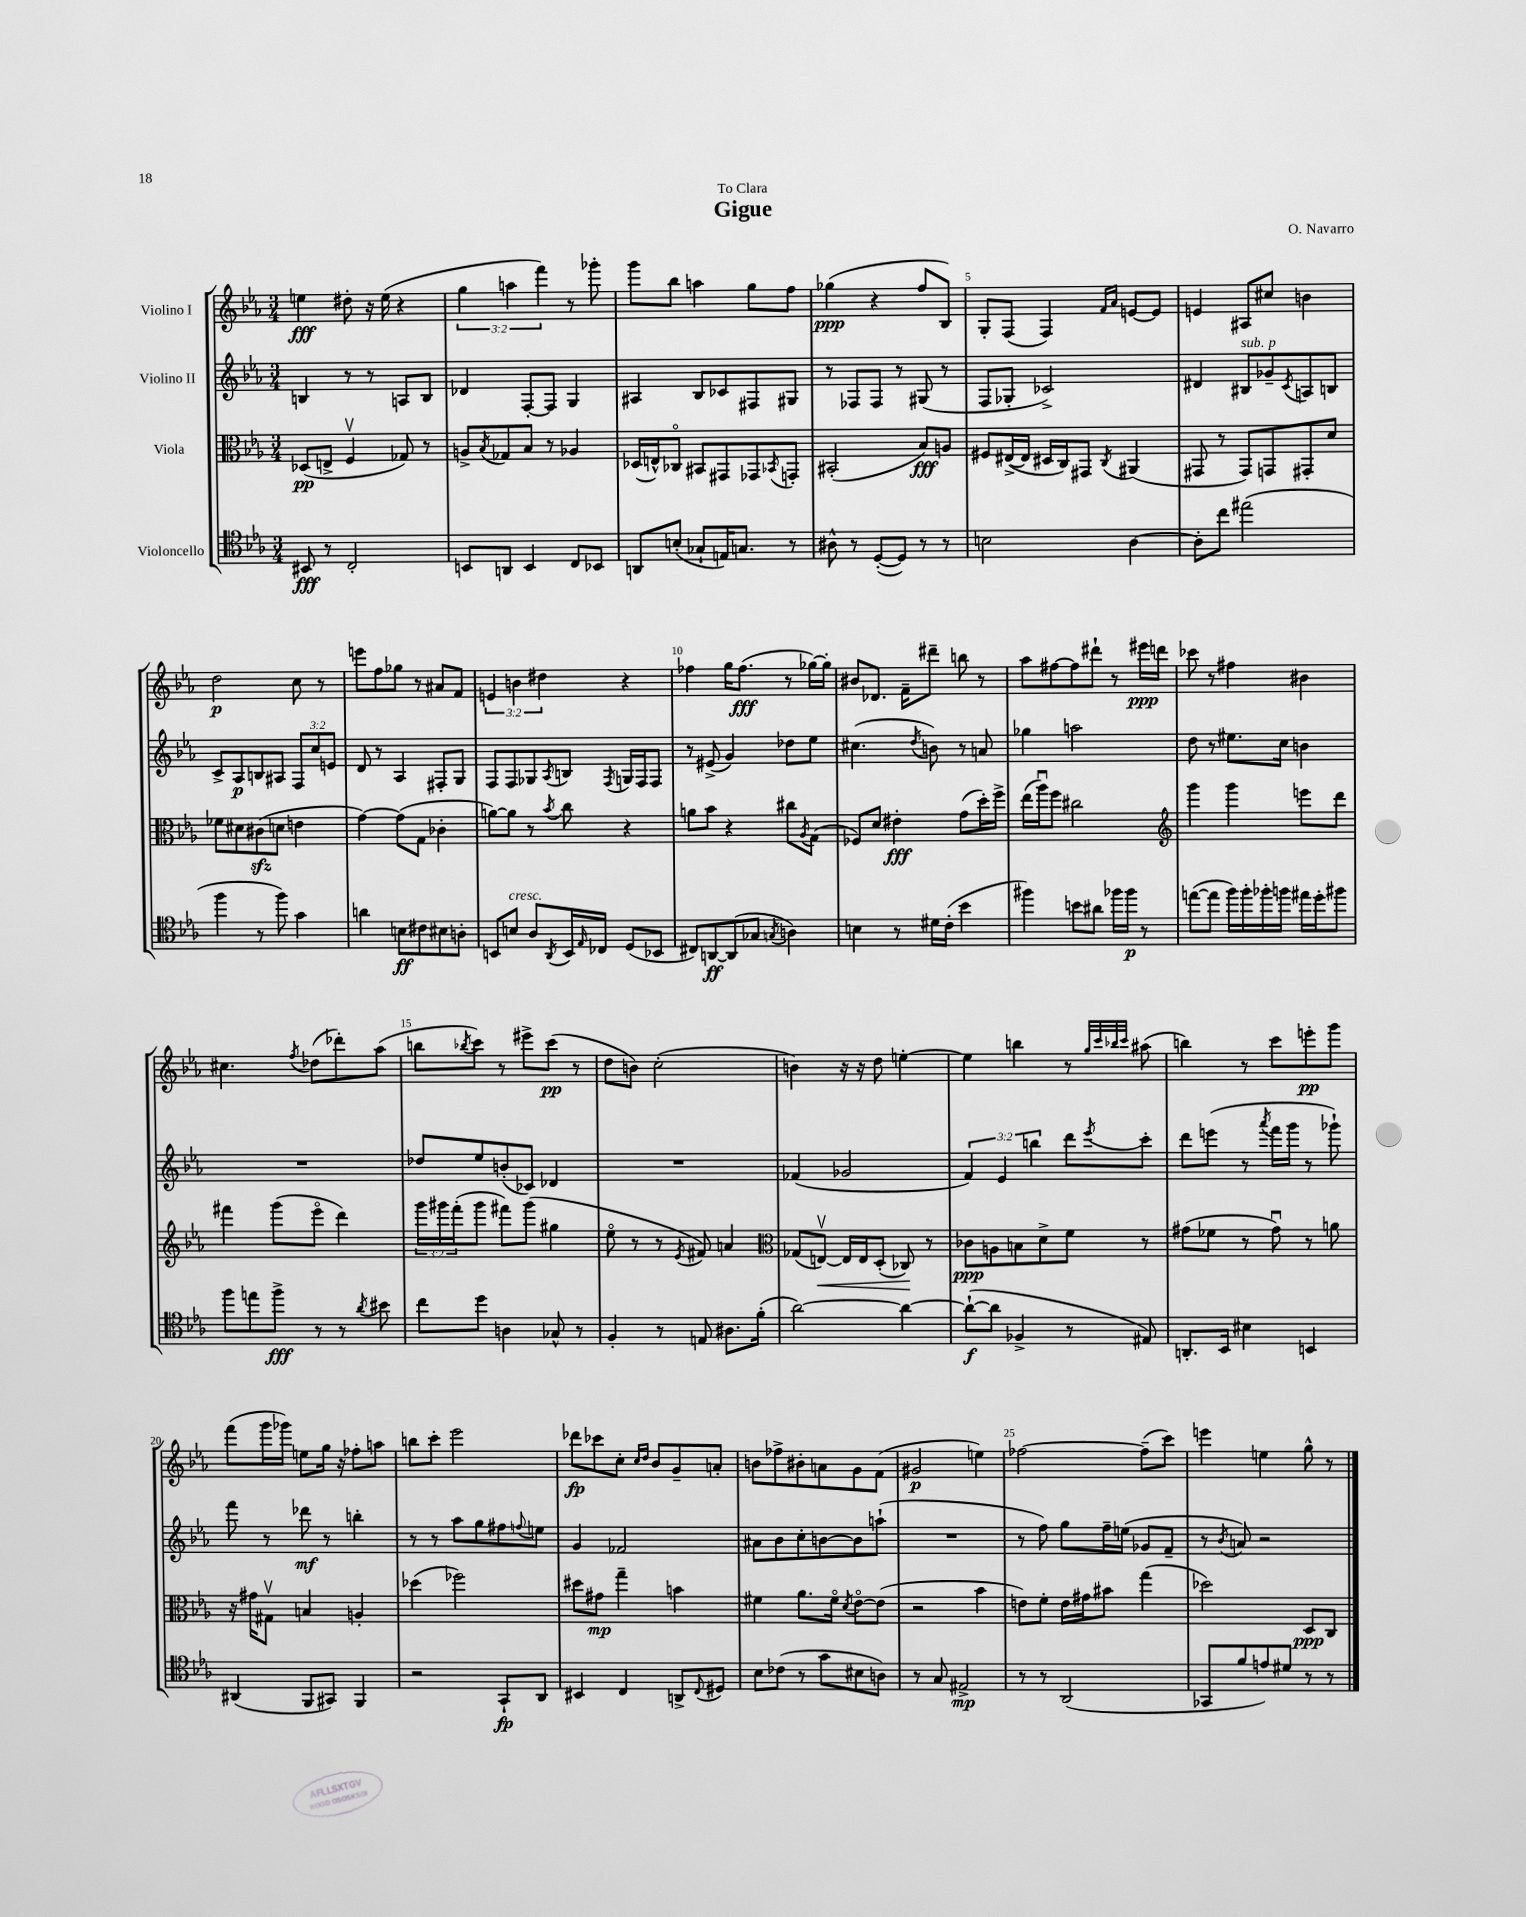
\header { title = "Gigue" composer = "O. Navarro" dedication = "To Clara" }
<<
\new StaffGroup <<
\new Staff = "s0" \with { instrumentName = "Violino I" } {
    \clef treble \key ees \major \numericTimeSignature \time 3/4 \override Staff.TupletNumber.text = #tuplet-number::calc-fraction-text
    e''4\fff dis''8-. r16 e''16( r4 |
    \tuplet 3/2 { g''4 a''4 f'''4) } r8 ges'''8-. |
    g'''8 bes''8 a''4 g''8 f''8 |
    ges''4\ppp( r4 f''8 bes8) |
    g8-. f8( f4) \grace { f'16 aes'16 } e'8~ e'8 |
    e'4 ais8 cis''8 b'4 |
    d''2\p c''8 r8 |
    e'''8 f''8 ges''8 r8 ais'8 f'8 |
    \tuplet 3/2 { e'4 b'4 dis''4 } r4 |
    fes''4 g''16 fes''8.\fff( r8 ges''16~) ges''16-. |
    bis'8 des'8. f'16-- dis'''8-- b''8 r8 |
    aes''8 fis''8~ fis''8 dis'''8-! r8 eis'''16\ppp d'''16 |
    ces'''8 r8 fis''4 bis'4 |
    cis''4. \acciaccatura { f''8 } des''8( des'''8-.) aes''8( |
    b''8 \acciaccatura { bes''8 } c'''8) r8 eis'''8-> c'''8\pp( r8 |
    d''8 b'8) c''2-.( |
    b'4) r16 r16 d''8 e''4~-. |
    e''4 b''4 r8 \grace { g''32 c'''32 bes''32 c'''32 } ais''8( |
    b''4) r8 c'''8 e'''8-.\pp g'''8 |
    f'''8( g'''16 ges'''16) e''8 g''16 r16 fes''8-. a''8 |
    b''8 c'''8-. ees'''2 |
    des'''8\fp ces'''8 c''8-. \grace { c''16 d''16 } bes'8 g'8-- a'8-. |
    b'8 fes''8-> bis'8-. a'8 g'8 f'8( |
    gis'2\p e''4) |
    fes''2~ fes''8--( c'''8) |
    e'''4 e''4 g''8-^ r8 \bar "|." |
}
\new Staff = "s1" \with { instrumentName = "Violino II" } {
    \clef treble \key ees \major \numericTimeSignature \time 3/4 \override Staff.TupletNumber.text = #tuplet-number::calc-fraction-text
    b4 r8 r8 a8 b8 |
    des'4 f8~-. f8 g4 |
    ais4 bes8 ces'8 fis8 gis8 |
    r8 fes8 fes8 r8 gis8( r8 |
    f8 ges8-. ces'2->) |
    dis'4 bis8^\markup { \italic "sub. p" } ges'8-- \acciaccatura { c'8 } a8 b8 |
    c'8-> aes8\p b8 ais8 \tuplet 3/2 { f8 c''8 e'8 } |
    d'8 r8 aes4 fis8-. g8 |
    f8 f8 ges8 \acciaccatura { aes8 } b8 \acciaccatura { f8 } g16 f16 f8 |
    r8 eis'8->( g'4) des''8 ees''8 |
    cis''4.( \acciaccatura { d''8 } b'8) r8 a'8 |
    ges''4 a''2 |
    d''8 r8 eis''8. c''16 b'4 |
    R2. |
    des''8 ees''8 b'8-.( ces'8) des'4 |
    R2. |
    fes'4( ges'2 |
    \tuplet 3/2 { f'4) ees'4 b''4 } d'''8 \acciaccatura { ees'''8 } c'''8-. |
    d'''8 e'''8( r8 \acciaccatura { aes'''8 } f'''16 g'''16 r8 ges'''8-!) |
    f'''8 r8 des'''8\mf r8 b''4-. |
    r8 r8 aes''8 g''8 fis''8 \appoggiatura { f''8 } e''8 |
    g'4 fes'2 |
    ais'8 bes'8 c''8-. b'8~ b'8 a''8-!( |
    R2. |
    r8 f''8) g''8 f''16-- e''16( ges'8 f'8-- |
    r8 \acciaccatura { bes'8 } a'8) r2 \bar "|." |
}
\new Staff = "s2" \with { instrumentName = "Viola" } {
    \clef alto \key ees \major \numericTimeSignature \time 3/4 \override Staff.TupletNumber.text = #tuplet-number::calc-fraction-text
    des8\pp( e8-> f4\upbow ges8) r8 |
    a8-> \acciaccatura { bes8 } ges8 bes8 r8 aes4 |
    des16( e16-^) ces8\flageolet bis,8 gis,8 ges,8 \acciaccatura { bes,8 } g,8-. |
    bis,2-.( bes8\fff) a8 |
    fis8 eis16~->( eis16 dis16 c16) gis,8 \acciaccatura { c8 } ais,4( |
    gis,8 r8 gis,8) g,8 gis,8-. d'8 |
    fes'8 dis'8 cis'8\sfz( d'8 e'4 |
    g'4~) g'8( g8 ces'4-. |
    a'8~) a'8 r8 \acciaccatura { bes'8 } c''8 r4 |
    a'8 bes'8 r4 cis''8 \acciaccatura { aes8 } g8( |
    fes8) d'8 eis'4-.\fff g'8( d''16-.) f''16-> |
    ees''16( aes''16\downbow) f''8 cis''2 |
    \clef treble g'''4 g'''4 e'''8 d'''8 |
    fis'''4 g'''8( ees'''8\flageolet d'''4) |
    \tuplet 3/2 { g'''16 gis'''16 f'''16-.( } gis'''8 fis'''8) gis'''8( gis''4 |
    ees''8\flageolet r8 r8 \acciaccatura { ees'8 } fis'8) a'4 |
    \clef alto ges8( e8~\upbow\<) e16 e16 d8-.( ces8\!) r8 |
    ces'8\ppp a8 b8 d'8-> f'8 r8 |
    gis'8( fes'8 r8 gis'8\downbow) r8 a'8 |
    r16 gis'16 gis8\upbow b4 a4-. |
    des''4( fes''2) |
    dis''8 gis'8\mp g''4-- b'4 |
    fis'4 aes'8. fis'16\flageolet \acciaccatura { d'8 } ees'8~\flageolet ees'8( |
    r2 bes'4 |
    e'8) f'8-. e'16 gis'16 bis'8 g''4( |
    des''2) d8\ppp c8 \bar "|." |
}
\new Staff = "s3" \with { instrumentName = "Violoncello" } {
    \clef tenor \key ees \major \numericTimeSignature \time 3/4
    bis,8\fff r8 c2-. |
    b,8 a,8 b,4 c8 bes,8 |
    a,8 b8-.( ges8-! e16) g8. r8 |
    ais8-^ r8 d8~-.( d8) r8 r8 |
    b2 aes4~ |
    aes8-. c''8 eis''2( |
    f''4 r8 f''8) g'4 |
    a'4 b8\ff cis'8 bis8 a8-. |
    b,8 b8^\markup { \italic "cresc." } aes8 \acciaccatura { aes,8 } b,16 \grace { ees16 } ces16 d8( bes,8 |
    cis8) a,8~\ff a,8( ges8 \acciaccatura { g8 } a4) |
    b4 r8 dis'16 c'16-.( bes'4 |
    fis''4) b'8 ais'8 fes''16 fes''16\p r8 |
    e''8~( e''8 f''16) f''16-. fes''16-. f''16 eis''16 d''16-. fis''8 |
    f''8 e''8 f''8->\fff r8 r8 \acciaccatura { aes'8 } bis'8 |
    c''8 d''8 a4 ges8-^ r8 |
    f4-. r8 e8 ais8. f'16-.( |
    aes'2~) aes'4~ |
    aes'8~-!\f( aes'8 fes4-> r8 eis8) |
    a,8.-. bes,16 bis4 b,4 |
    ais,4( f,8 gis,8) f,4 |
    r2 g,8-!\fp aes,8 |
    bis,4 c4 a,8-> \appoggiatura { c8 } dis8 |
    bes8 ces'8( r8 g'8 bis8 a8) |
    r8 g8 eis2->\mp |
    r8 r8 aes,2( |
    ges,8 f'8 e'8) dis'8 r8 r8 \bar "|." |
}
>>
>>
\layout { \context { \Score \override BarNumber.break-visibility = ##(#f #t #t) barNumberVisibility = #(every-nth-bar-number-visible 5) } }
